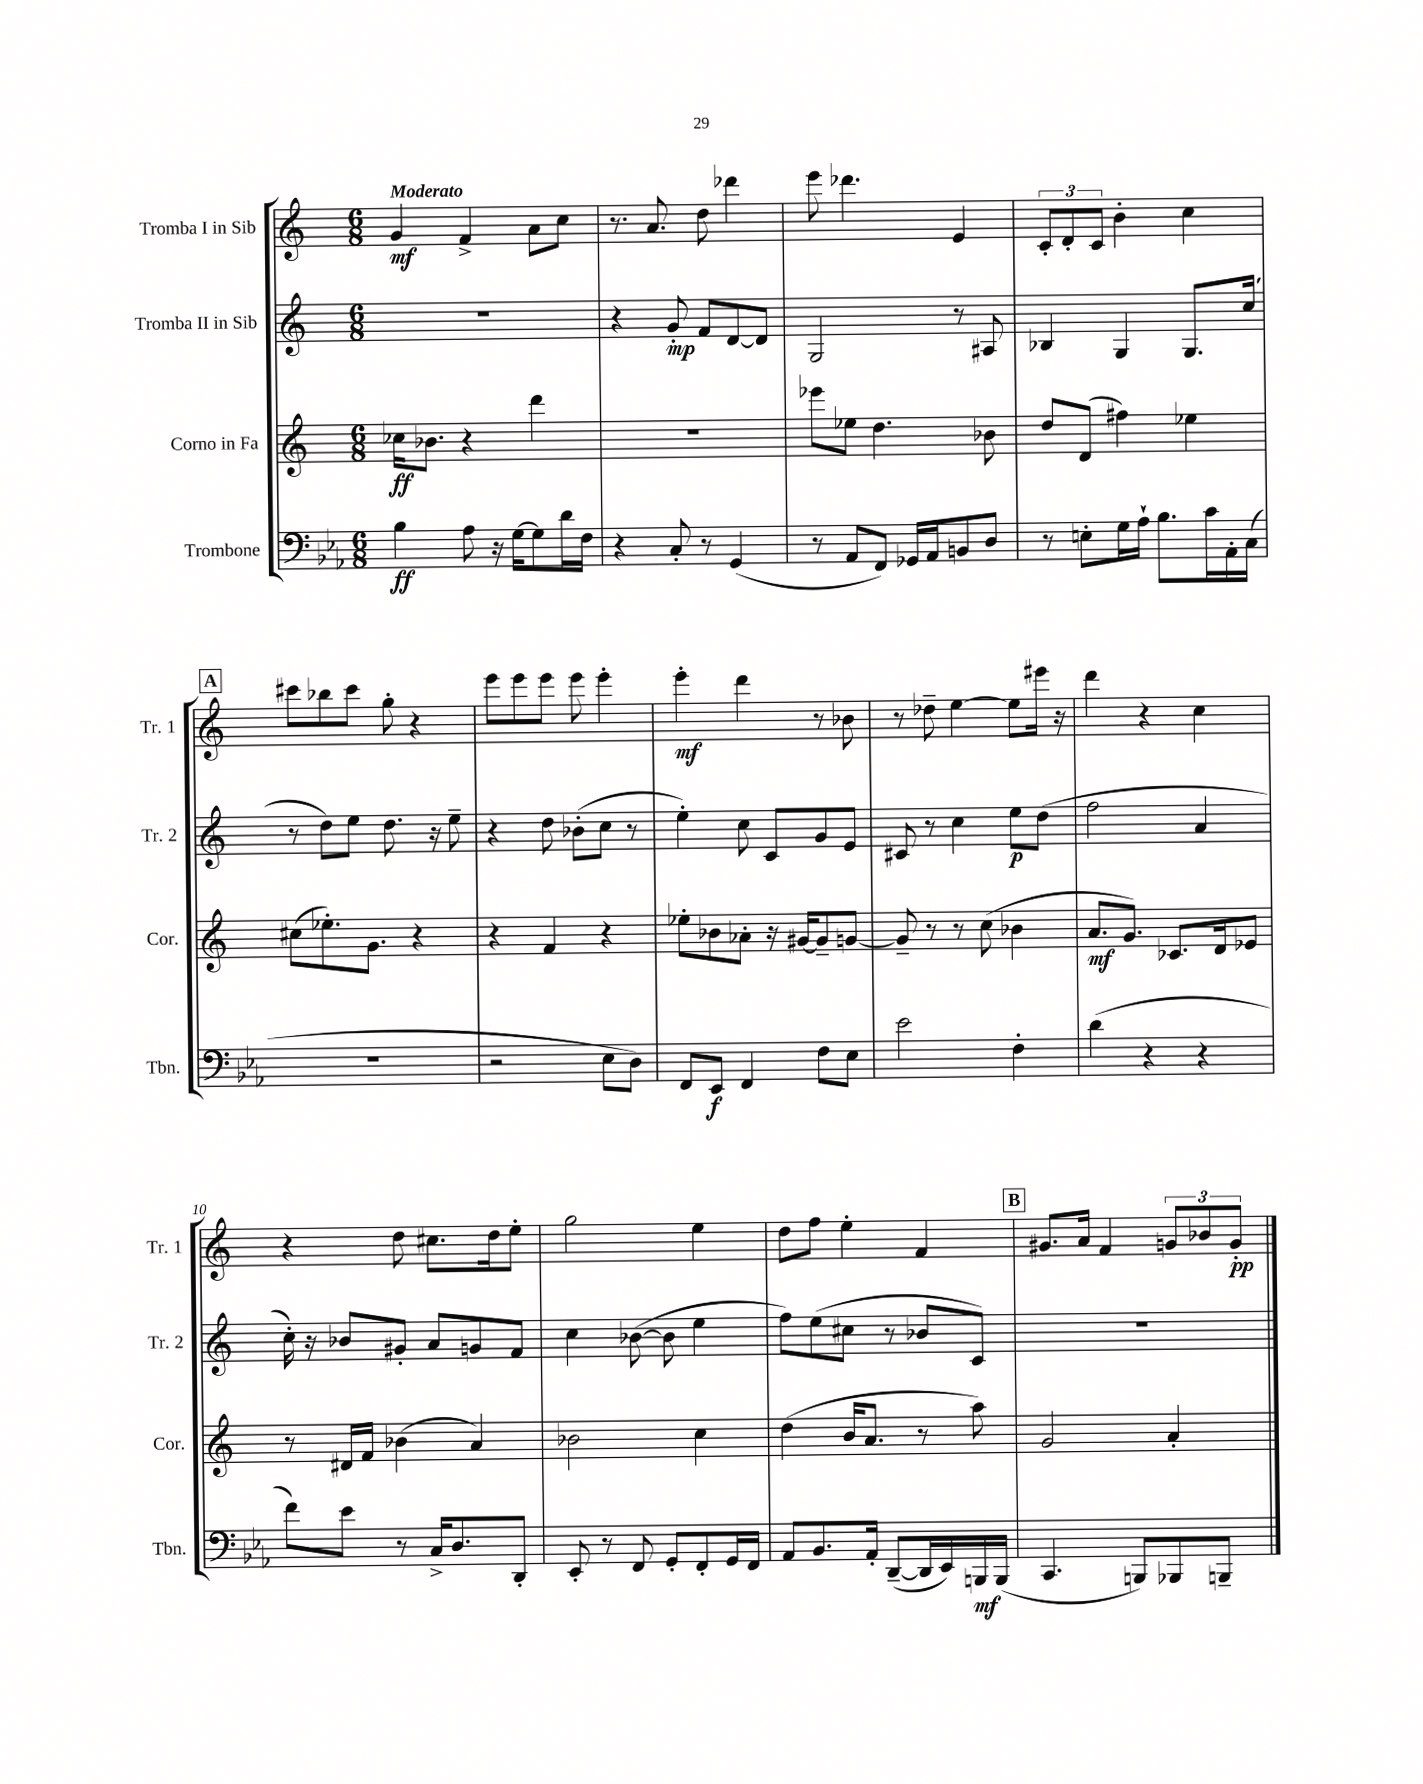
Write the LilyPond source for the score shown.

<<
\new StaffGroup <<
\new Staff = "s0" \with { instrumentName = "Tromba I in Sib" shortInstrumentName = "Tr. 1" } {
    \clef treble \key c \major \numericTimeSignature \time 6/8 \tempo "Moderato"
    g'4\mf f'4-> a'8 c''8 |
    r8. a'8. d''8 des'''4 |
    e'''8 des'''4. e'4 |
    \tuplet 3/2 { c'8-. d'8-. c'8 } b'4-. c''4 |
    \mark \markup { \box "A" } cis'''8 bes''8 cis'''8 g''8-. r4 |
    e'''8 e'''8 e'''8 e'''8 e'''4-. |
    e'''4-.\mf d'''4 r8 bes'8 |
    r8 des''8-- e''4~ e''8 eis'''16 r16 |
    d'''4 r4 c''4 |
    r4 d''8 cis''8. d''16 e''8-. |
    g''2 e''4 |
    d''8 f''8 e''4-. f'4 |
    \mark \markup { \box "B" } gis'8. a'16 f'4 \tuplet 3/2 { g'8 bes'8 g'8-.\pp } \bar "|." |
}
\new Staff = "s1" \with { instrumentName = "Tromba II in Sib" shortInstrumentName = "Tr. 2" } {
    \clef treble \key c \major \numericTimeSignature \time 6/8
    R2. |
    r4 g'8-.\mp f'8 d'8~ d'8 |
    g2 r8 ais8 |
    bes4 g4 g8. c''16( |
    \mark \markup { \box "A" } r8 d''8) e''8 d''8. r16 e''8-- |
    r4 d''8 bes'8-.( c''8 r8 |
    e''4-.) c''8 c'8 g'8 e'8 |
    cis'8 r8 c''4 e''8\p d''8( |
    f''2 a'4 |
    c''16-.) r16 bes'8 gis'8-. a'8 g'8 f'8 |
    c''4 bes'8~( bes'8 e''4 |
    f''8) e''8( cis''8 r8 bes'8 c'8) |
    \mark \markup { \box "B" } R2. \bar "|." |
}
\new Staff = "s2" \with { instrumentName = "Corno in Fa" shortInstrumentName = "Cor." } {
    \clef treble \key c \major \numericTimeSignature \time 6/8
    ces''16\ff bes'8. r4 d'''4 |
    R2. |
    ees'''8 ees''8 d''4. bes'8 |
    d''8 d'8( fis''4) ees''4 |
    \mark \markup { \box "A" } cis''8( ees''8.-.) g'8. r4 |
    r4 f'4 r4 |
    ees''8-. bes'8 aes'8-. r16 gis'16~ gis'8-- g'8~ |
    g'8-- r8 r8 c''8( bes'4 |
    a'8.\mf g'8.) ces'8. d'16 ees'8 |
    r8 dis'16 f'16 bes'4( a'4) |
    bes'2 c''4 |
    d''4( b'16 a'8. r8 a''8) |
    \mark \markup { \box "B" } g'2 a'4-. \bar "|." |
}
\new Staff = "s3" \with { instrumentName = "Trombone" shortInstrumentName = "Tbn." } {
    \clef bass \key ees \major \numericTimeSignature \time 6/8
    bes4\ff aes8 r16 g16~ g8 d'16 f16 |
    r4 c8-. r8 g,4( |
    r8 aes,8 f,8) ges,16 aes,16 b,8 d8 |
    r8 e8-. g16 aes16-! bes8. c'16 aes,16-. c16( |
    \mark \markup { \box "A" } R2. |
    r2 ees8 d8) |
    f,8 ees,8\f f,4 f8 ees8 |
    ees'2 f4-. |
    d'4( r4 r4 |
    f'8) ees'8 r8 c16-> d8. d,8-. |
    ees,8-. r8 f,8 g,8-. f,8-. g,16 f,16 |
    aes,8 bes,8. aes,16-. d,8~--( d,16 ees,16) b,,16\mf b,,16( |
    \mark \markup { \box "B" } c,4. b,,8) bes,,8 b,,8-- \bar "|." |
}
>>
>>
